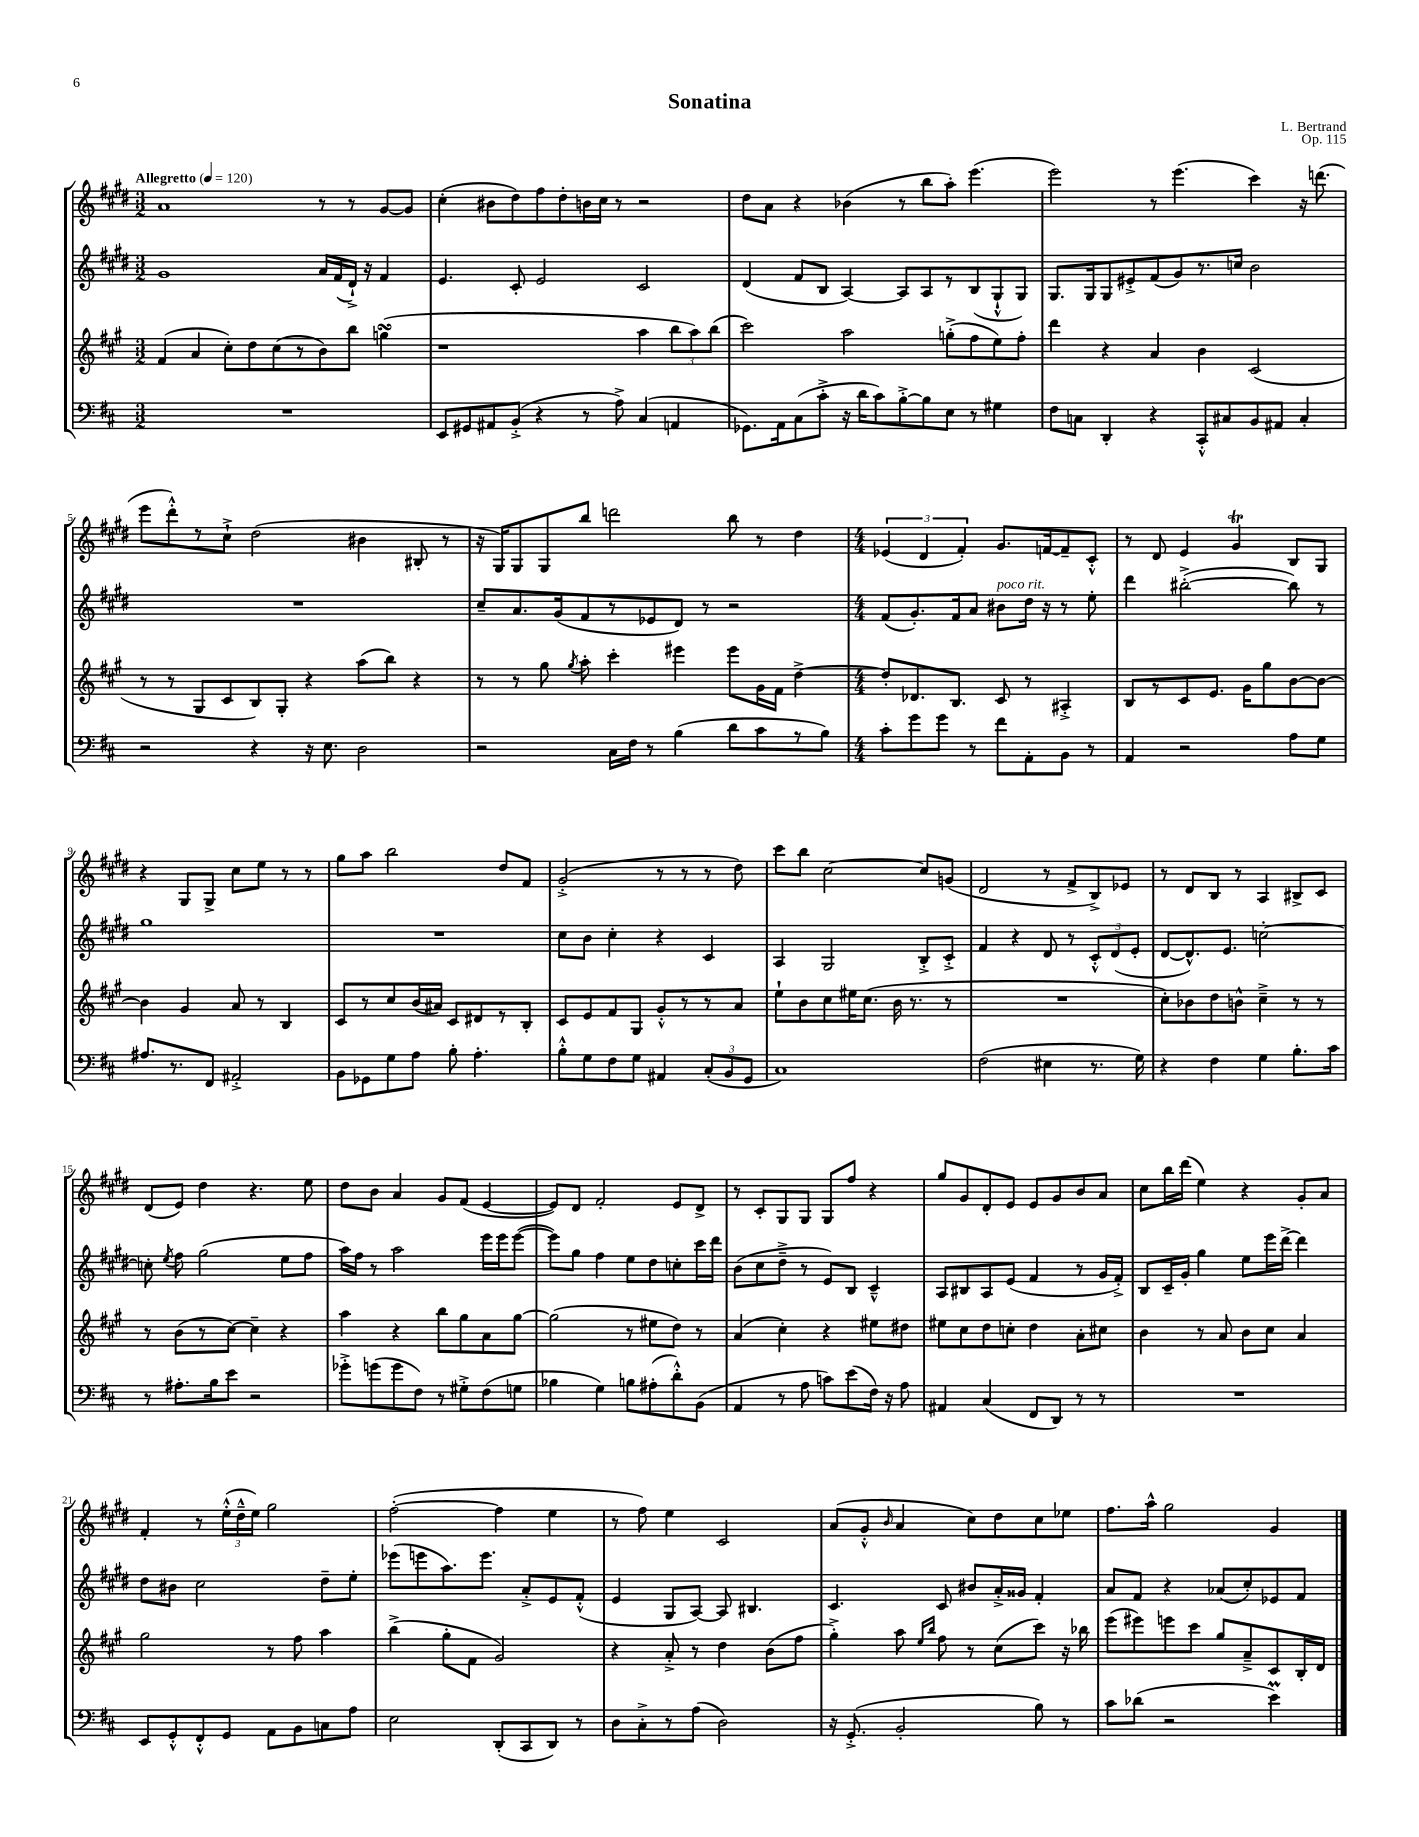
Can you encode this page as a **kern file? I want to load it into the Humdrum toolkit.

**kern	**kern	**kern	**kern
*part4	*part3	*part2	*part1
*staff4	*staff3	*staff2	*staff1
*clefF4	*clefG2	*clefG2	*clefG2
*k[f#c#]	*k[f#c#g#]	*k[f#c#g#d#]	*k[f#c#g#d#]
*M3/2	*M3/2	*M3/2	*M3/2
*MM120	*MM120	*MM120	*MM120
=1	=1	=1	=1
!	!	!	!LO:TX:a:B:t=Allegretto
1.r	(4f#/	1g#	1a
.	4a/	.	.
.	8cc#'\L)	.	.
.	8dd\	.	.
.	(8cc#\	.	.
.	8r	.	.
.	8b\)	16a/LL	8r
.	.	(16f#/	.
.	8bb\J	16d#`^/JJ)	8r
.	.	16r	.
.	(4ggnsSSs\	4f#/	[8g#/L
.	.	.	8g#/J]
=2	=2	=2	=2
8EE/L	1r	4.e/	(4cc#'\
8GG#X/	.	.	.
8AA#X/	.	.	8b#X\L
(8BB'^/J	.	8c#'/	8dd#\)
4r	.	2e/	8ff#\
.	.	.	8dd#'\
8r	.	.	16bn\L
.	.	.	16cc#\JJ
8A^\)	.	.	8r
(4C#/	4aa\	2c#/	2r
4AAn/	12bb\L	.	.
.	12aa\)	.	.
.	(12bb\J	.	.
=3	=3	=3	=3
8.GG-X\L)	2ccc#\)	(4d#/	8dd#\L
.	.	.	8a\J
16AA\k	.	.	.
(8C#\	.	8f#/L	4r
8c#'^\J	.	8B/J	.
16r	2aa\	[4A/)	(4b-X\
16d\KL	.	.	.
8c#\)	.	.	.
[8B'^\	.	8A/L]	8r
8B\]	.	8A/	8bb\L
8E\J	(8ggn'^\L	8r	8aa'\J)
8r	8ff#\	(8B/	(4.eee\
4G#X\	8ee\)	8G#`^^/	.
.	8ff#'\J	8G#/J)	.
=4	=4	=4	=4
8F#\L	4ddd\	8.G#/L	2eee\)
8Cn\J	.	.	.
.	.	16G#/k	.
4DD'/	4r	8G#/	.
.	.	8e#X'^/	.
4r	4a/	(8f#/	8r
.	.	8g#/)	(4.eee\
8CC#'^^/L	4b\	8.r	.
8C#X/	.	.	.
.	.	16ccn/Jk	.
8BB/	(2c#/	2b\	4ccc#\)
8AA#X/J	.	.	.
4C#'/	.	.	16r
.	.	.	(8.dddn\
!!LO:LB:g=z
=5	=5	=5	=5
2r	8r	1.r	8eee\L
.	8r	.	8ddd#'^^\)
.	8G#/L	.	8r
.	8c#/	.	8cc#`^\J
4r	8B/)	.	(2dd#\
.	8G#'/J	.	.
16r	4r	.	.
8.E\	.	.	.
2D\	(8aa\L	.	4b#X\
.	8bb\J)	.	.
.	4r	.	8B#X'/
.	.	.	8r
=6	=6	=6	=6
2r	8r	8cc#~/L	16r
.	.	.	16G#/KL)
.	8r	8.a/	8G#/
.	8gg#\	.	8G#/
.	.	(16g#/k	.
.	8qgg#/	.	.
.	8aa'\	8f#/	8bb/J
16C#\LL	4ccc#'\	8r	2dddn\
16F#\JJ	.	.	.
8r	.	8e-X/	.
(4B\	4eee#X\	8d#/J)	.
.	.	8r	.
8d\L	8eee#\L	2r	8bb\
8c#\	16g#\L	.	8r
.	16f#\JJ	.	.
8r	[4dd^\	.	4dd#\
8B\J)	.	.	.
=7	=7	=7	=7
*M4/4	*M4/4	*M4/4	*M4/4
8c#'\L	8dd'/L]	(8f#/L	(6e-X/
8g\	8.d-X/	8.g#'/)	.
.	.	.	6d#/
8g\J	.	.	.
.	8.B/J	16f#/k	.
.	.	.	6f#'/)
8r	.	8a/J	.
!	!	!LO:TX:a:i:t=poco rit.	!
8f#\L	8c#/	8b#X\L	8.g#/L
8AA'\	8r	16dd#\Jk	.
.	.	16r	[16fn/k
8BB\J	4A#X'^/	8r	8f~/]
8r	.	8ee'\	8c#'^^/J
=8	=8	=8	=8
4AA/	8B/L	4ddd#\	8r
.	8r	.	8d#/
2r	8c#/	([2bb#X'^\	4e/
.	8.e/J	.	.
.	.	.	4g#t/
.	16g#\KL	.	.
.	8gg#\	.	.
8A\L	[8b\	8bb#\])	8B/L
8G\J	8b\J_	8r	8G#/J
!!LO:LB:g=z
=9	=9	=9	=9
8.A#X/L	4b\]	1gg#	4r
8.r	.	.	.
.	4g#/	.	8G#/L
8FF#/J	.	.	8G#^/J
2AA#X'^/	8a/	.	8cc#\L
.	8r	.	8ee\J
.	4B/	.	8r
.	.	.	8r
=10	=10	=10	=10
8BB\L	8c#/L	1r	8gg#\L
8GG-X\	8r	.	8aa\J
8G\	8cc#/	.	2bb\
8A\J	(16b/L	.	.
.	16a#X/JJ)	.	.
8B'\	8c#/L	.	.
4.A'\	8d#X/	.	.
.	8r	.	8dd#/L
.	8B'/J	.	8f#/J
=11	=11	=11	=11
8B'^^\L	8c#/L	8cc#\L	(2g#'^/
8G\	8e/	8b\J	.
8F#\	8f#/	4cc#'\	.
8G\J	8G#/J	.	.
4AA#X/	8g#'^^/L	4r	8r
.	8r	.	8r
(12C#'/L	8r	4c#/	8r
12BB/	.	.	.
.	8a/J	.	8dd#\)
12GG/J	.	.	.
=12	=12	=12	=12
1C#)	8ee`\L	4A/	8ccc#\L
.	8b\	.	8bb\J
.	8cc#\	2G#/	[2cc#\
.	16ee#X\K	.	.
.	(8.cc#\J	.	.
.	16b\	.	.
.	8.r	.	.
.	.	8B'^/L	8cc#/L]
.	8r	8c#'^/J	(8gn/J
=13	=13	=13	=13
(2F#\	1r	4f#/	2d#/
.	.	4r	.
4E#X\	.	8d#/	8r
.	.	8r	8f#^/L
8.r	.	12c#'^^/L	8B^/)
.	.	(12d#/	.
.	.	.	8e-X/J
.	.	12e'/J	.
16G\)	.	.	.
=14	=14	=14	=14
4r	8cc#'\L)	[8d#/L	8r
.	8b-X\	8.d#^^/])	8d#/L
4F#\	8dd\	.	8B/J
.	.	8.e/J	.
.	8bn^^\J	.	8r
4G\	4cc#~^\	[2ccn'\	4A/
8.B'\L	8r	.	8B#X^/L
.	8r	.	8c#/J
16c#\Jk	.	.	.
!!LO:LB:g=z
=15	=15	=15	=15
8r	8r	8ccn'\]	(8d#/L
.	.	8qee/	.
8.A#X'\L	(8b\L	8ff#\	8e/J)
.	8r	(2gg#\	4dd#\
16B\k	.	.	.
8e\J	[8cc#\J)	.	.
2r	4cc#~\]	.	4.r
.	4r	8ee\L	.
.	.	8ff#\J	8ee\
=16	=16	=16	=16
8g-X'^\L	4aa\	16aa\LL)	8dd#\L
.	.	16ff#\JJ	.
(8gn\	.	8r	8b\J
8g\	4r	2aa\	4a/
8F#\J)	.	.	.
8r	8bb\L	.	8g#/L
8G#X'^\L	8gg#\	.	(8f#/J
(8F#\	8a\	16eee\LL	[4e/
.	.	16eee\J	.
8Gn\J	[8gg#\J	([8eee\J	.
=17	=17	=17	=17
4B-X\	(2gg#\]	8eee\L])	8e/L])
.	.	8gg#\J	8d#/J
4G\)	.	4ff#\	2f#'/
8Bn\L	8r	8ee\L	.
(8A#X'\	8ee#X\L	8dd#\	.
8d'^^\)	8dd\J)	8ccn'\	8e/L
(8BB\J	8r	16ccc#\L	8d#^/J
.	.	16ddd#\JJ	.
=18	=18	=18	=18
4AA/	(4a/	(8b\L	8r
.	.	8cc#\	8c#'/L
8r	4cc#'\)	8dd#~^\J	8G#/
8A\	.	8r	8G#/J
8cn\L)	4r	8e/L)	8G#/L
(8e\	.	8B/J	8ff#/J
16F#\Jk)	8ee#X\L	4c#~^^/	4r
16r	.	.	.
8A\	8dd#X\J	.	.
=19	=19	=19	=19
4AA#X/	8ee#X\L	8A/L	8gg#/L
.	8cc#\	8B#X/	8g#/
(4C#/	8dd\	8A/	8d#'/
.	8ccn'\J	(8e/J	8e/J
8FF#/L	4dd\	4f#/	8e/L
8DD/J)	.	.	8g#/
8r	8a'\L	8r	8b/
8r	8cc#X\J	16g#/LL	8a/J
.	.	16f#'^/JJ)	.
=20	=20	=20	=20
1r	4b\	8B/L	8cc#\L
.	.	16c#~/L	16bb\L
.	.	16g#'/JJ	(16ddd#\JJ
.	8r	4gg#\	4ee\)
.	8a/	.	.
.	8b\L	8ee\L	4r
.	8cc#\J	16eee\L	.
.	.	[16ddd#^\JJ	.
.	4a/	4ddd#\]	8g#'/L
.	.	.	8a/J
!!LO:LB:g=z
=21	=21	=21	=21
8EE/L	2gg#\	8dd#\L	4f#'/
8GG'^^/	.	8b#X\J	.
8FF#'^^/	.	2cc#\	8r
8GG/J	.	.	(24ee'^^\LL
.	.	.	24dd#~^^\
.	.	.	24ee\JJ)
8AA\L	8r	.	2gg#\
8BB\	8ff#\	.	.
8Cn\	4aa\	8dd#~\L	.
8A\J	.	8ee'\J	.
=22	=22	=22	=22
2E\	(4bb^\	(8eee-X\L	([2ff#'\
.	.	8eeen\	.
.	8gg#'\L	8.aa\)	.
.	8f#\J	.	.
.	.	8.eee\J	.
(8DD'/L	2g#/)	.	4ff#\]
8CC#/	.	8a'^/L	.
8DD/J)	.	8e/	4ee\
8r	.	(8f#'^^/J	.
=23	=23	=23	=23
8D\L	4r	4e/	8r
8C#'^\	.	.	8ff#\)
8r	8a'^/	8G#/L	4ee\
(8A\J	8r	[8A/J)	.
2D\)	4dd\	8A/]	2c#/
.	.	4.B#X/	.
.	(8b\L	.	.
.	8ff#\J	.	.
=24	=24	=24	=24
16r	4gg#'^\)	4.c#/	(8a/L
(8.GG'^/	.	.	.
.	.	.	8g#'^^/J
.	.	.	16qqb/
2BB'/	8aa\	.	4a/
.	16qqee/LL	.	.
.	16qqbb/JJ	.	.
.	8ff#\	8c#/	.
.	8r	8b#X/L	8cc#\L)
.	(8cc#\L	16a'^/L	8dd#\
.	.	16g##X/JJ	.
8B\)	8ccc#\J)	4f#'/	8cc#\
8r	16r	.	8ee-X\J
.	16bb-X\	.	.
=25	=25	=25	=25
8c#\L	(8eee\L	8a/L	8.ff#\L
(8d-X\J	8eee#X\)	8f#/J	.
.	.	.	16aa^^\Jk
2r	8eeen\	4r	2gg#\
.	8ccc#\J	.	.
.	8gg#/L	(8a-X/L	.
.	8a~^/	8cc#'/)	.
4eM\)	8c#/	8e-X/	4g#/
.	16B'/L	8f#/J	.
.	16d/JJ	.	.
==	==	==	==
*-	*-	*-	*-
